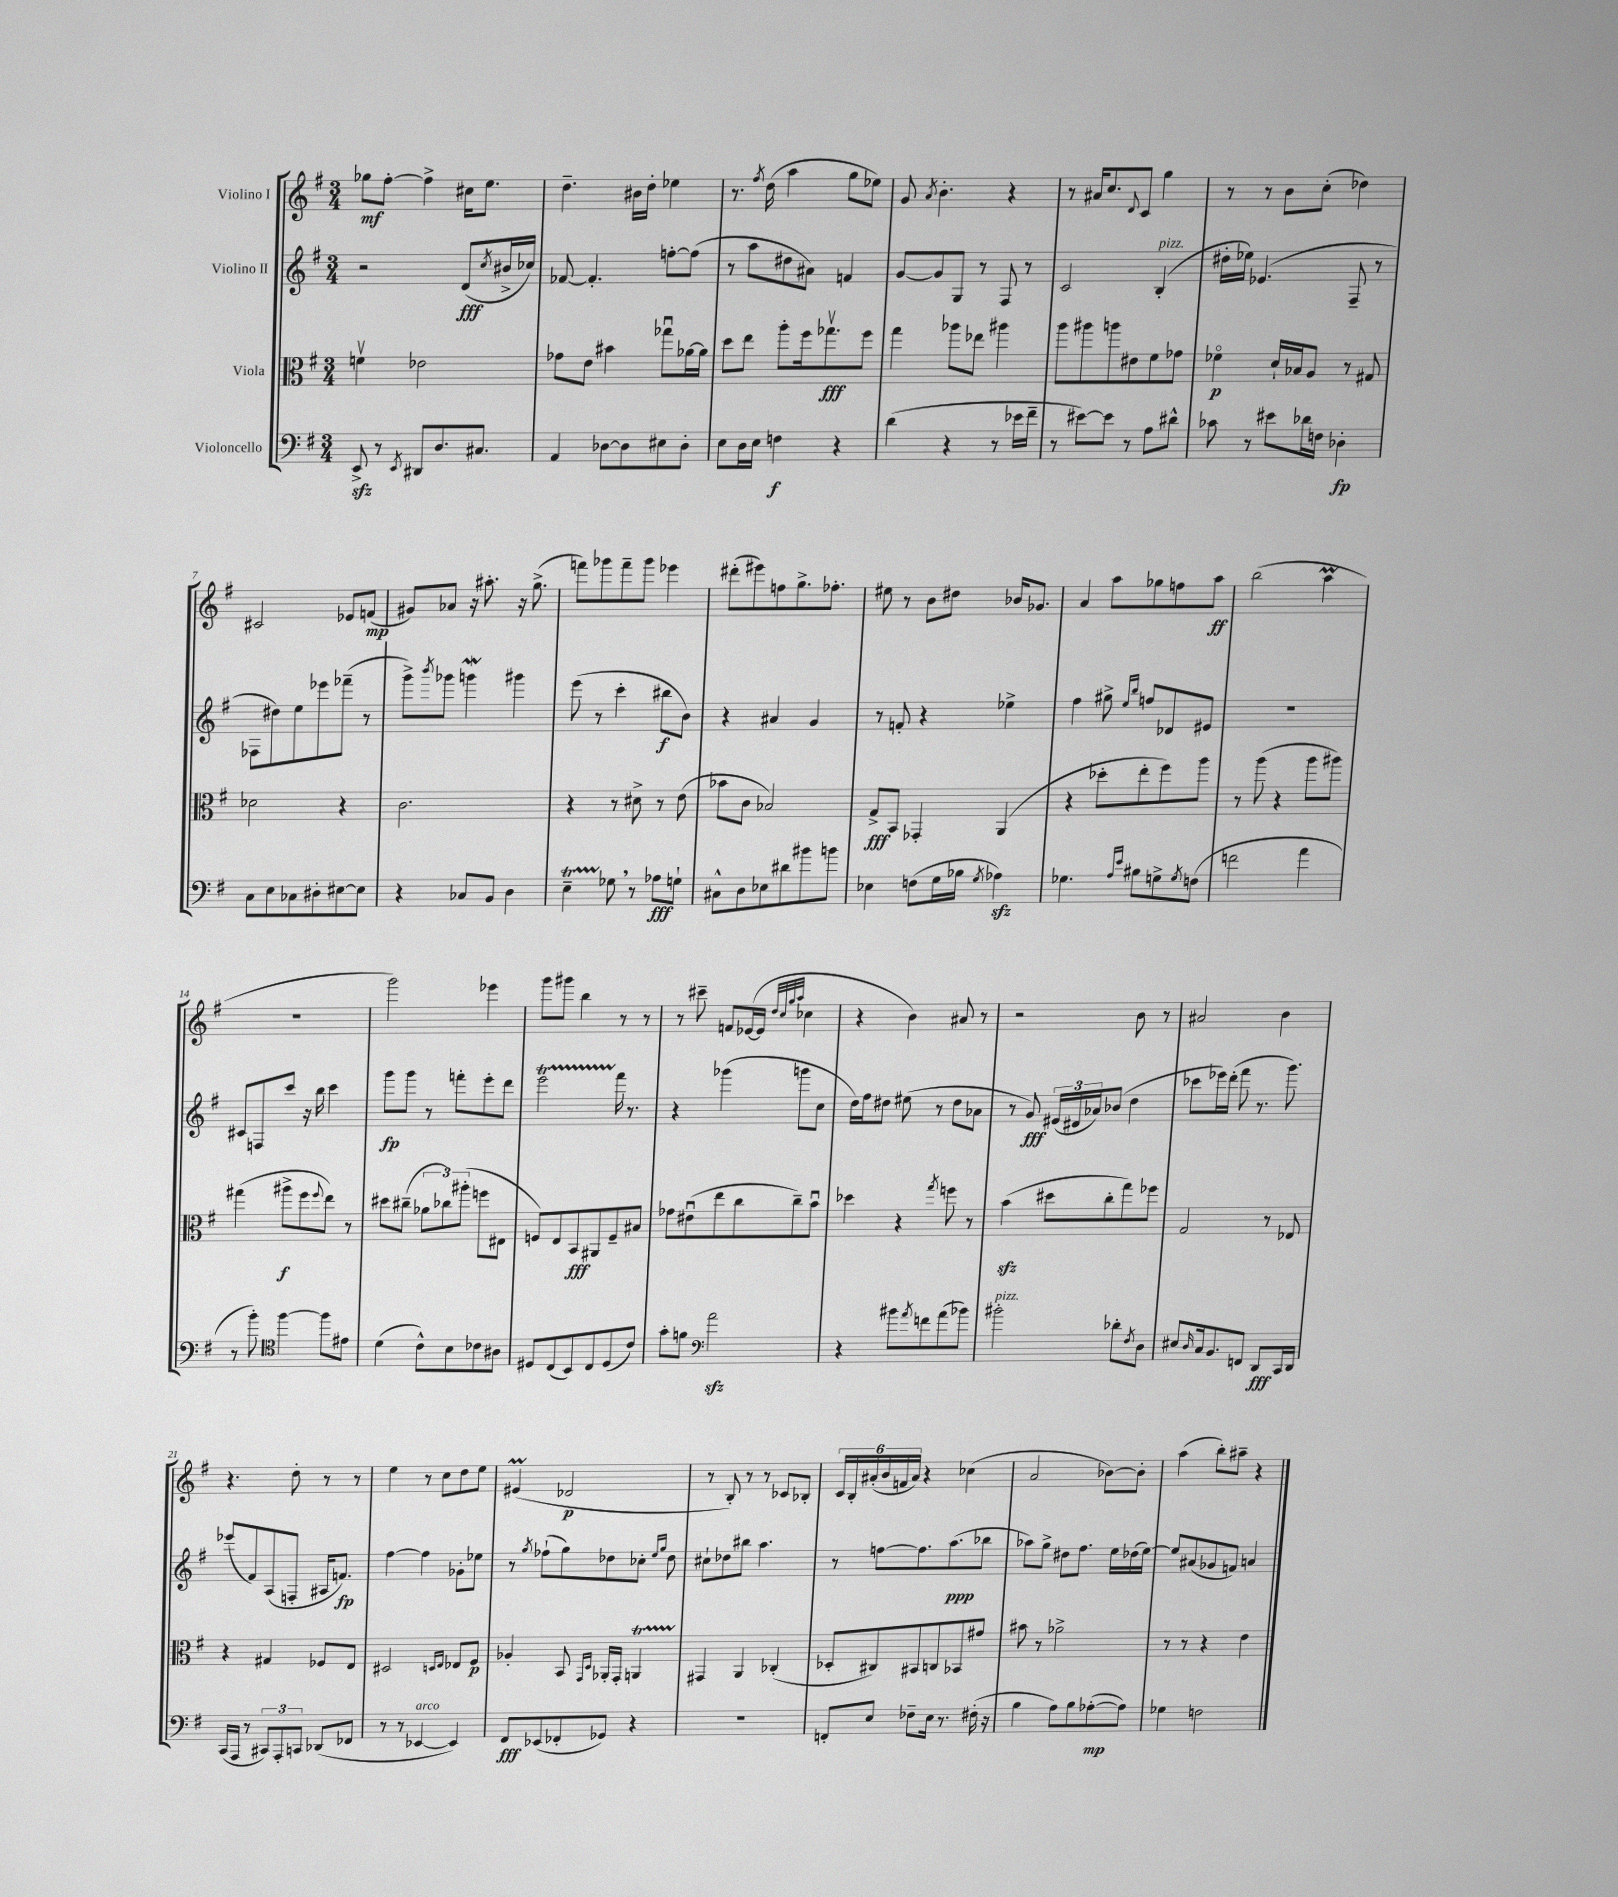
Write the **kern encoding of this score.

**kern	**dynam	**kern	**dynam	**kern	**dynam	**kern	**dynam
*part4	*part4	*part3	*part3	*part2	*part2	*part1	*part1
*staff4	*staff4	*staff3	*staff3	*staff2	*staff2	*staff1	*staff1
*I"Violoncello	*	*I"Viola	*	*I"Violino II	*	*I"Violino I	*
*clefF4	*	*clefC3	*	*clefG2	*	*clefG2	*
*k[f#]	*	*k[f#]	*	*k[f#]	*	*k[f#]	*
*M3/4	*	*M3/4	*	*M3/4	*	*M3/4	*
=1	=1	=1	=1	=1	=1	=1	=1
8EEzz^/	.	4fnv\	.	2r	.	8gg-X\L	mf
8r	.	.	.	.	.	[8ff#'\J	.
8qEE/	.	.	.	.	.	.	.
8DD#X/L	.	2e-X\	.	.	.	4ff#^\]	.
8.D/	.	.	.	.	.	.	.
.	.	.	.	(8d/L	fff	16cc#X\KL	.
8.C#X/J	.	.	.	.	.	8.ee\J	.
.	.	.	.	8qcc/	.	.	.
.	.	.	.	16b#X^/L	.	.	.
.	.	.	.	16cc-X/JJ)	.	.	.
=2	=2	=2	=2	=2	=2	=2	=2
4AA/	.	8g-X\L	.	[8f-X/	.	4.dd~\	.
.	.	8e\J	.	4.f-'/]	.	.	.
[8D-X\L	.	4b#X\	.	.	.	.	.
8D-\]	.	.	.	.	.	16b#X\LL	.
.	.	.	.	.	.	16dd'\JJ	.
8E#X\	.	8gg-Xu\L	.	[8ffn'\L	.	4ee-X\	.
8D-'\J	.	[16a-X\L	.	(8ff\J]	.	.	.
.	.	16a-\JJ]	.	.	.	.	.
=3	=3	=3	=3	=3	=3	=3	=3
8E\L	.	8dd\L	.	8r	.	8.r	.
16D\L	.	8ee\J	.	8aa\L	.	.	.
.	.	.	.	.	.	8qff#/	.
16E\JJ	.	.	.	.	.	(16dd\	.
4Fn\	f	8aa'\L	.	8dd#X\	.	4aa\	.
.	.	16ff#\k	.	8a#X\J)	.	.	.
.	.	8.gg-Xv\	fff	.	.	.	.
4r	.	.	.	4fn/	.	8gg\L	.
.	.	8ff#\J	.	.	.	8ee-X\J)	.
=4	=4	=4	=4	=4	=4	=4	=4
(4d\	.	4gg\	.	[8g/L	.	8g/	.
.	.	.	.	.	.	8qa/	.
.	.	.	.	8g/]	.	4.b'\	.
4r	.	8aa-X\L	.	8G/J	.	.	.
.	.	8ee-X\J	.	8r	.	.	.
8r	.	4aa#X\	.	8F#/	.	4r	.
16e-X\LL	.	.	.	8r	.	.	.
16f#~\JJ	.	.	.	.	.	.	.
=5	=5	=5	=5	=5	=5	=5	=5
8r	.	8aa\L	.	2c/	.	8r	.
[8e#X\L)	.	8aa#X\	.	.	.	16a#X/KL	.
.	.	.	.	.	.	8.cc/	.
8e#\J]	.	8aan\	.	.	.	.	.
.	.	.	.	.	.	8qqd/	.
8r	.	8e#X\	.	.	.	8c/J	.
!	!	!	!	!LO:TX:a:i:t=pizz.	!	!	!
8A\L	.	8f#\	.	(4B'/	.	4gg\	.
8d#X^^\J	.	8g-X\J	.	.	.	.	.
=6	=6	=6	=6	=6	=6	=6	=6
8c-X\	.	4f-X\	p	16dd#X'\LL	.	8r	.
.	.	.	.	16ee-X\JJ)	.	.	.
8r	.	.	.	(4.e-X/	.	8r	.
8e#X\L	.	16d`/LL	.	.	.	8b\L	.
.	.	16B-X/J	.	.	.	.	.
16d-X\L	.	8A/J	.	.	.	(8cc'\J	.
16Fn\JJ	.	.	.	.	.	.	.
4D-X'\	fp	8r	.	8F#~/	.	4dd-X\)	.
.	.	8G#X/	.	8r	.	.	.
!!LO:LB:g=z
=7	=7	=7	=7	=7	=7	=7	=7
8C\L	.	2d-X\	.	8F-X\L	.	2c#X/	.
8E\	.	.	.	8dd#X\)	.	.	.
8C-X\	.	.	.	8ee\	.	.	.
8D#X'\	.	.	.	8eee-X\	.	.	.
[8E#X\	.	4r	.	(8fff-X~\J	.	8e-X/L	.
8E#\J]	.	.	.	8r	.	(8fn/J	mp
=8	=8	=8	=8	=8	=8	=8	=8
4r	.	2.c\	.	8ggg^\L)	.	8g#X/L)	.
.	.	.	.	8qbbb/	.	.	.
.	.	.	.	8ggg-X\J	.	8a-X/J	.
8C-X/L	.	.	.	4gggnw\	.	16r	.
.	.	.	.	.	.	8.aa#X'\	.
8BB/J	.	.	.	.	.	.	.
4D\	.	.	.	4ggg#X\	.	16r	.
.	.	.	.	.	.	(8.gg^\	.
=9	=9	=9	=9	=9	=9	=9	=9
4ET~\	.	4r	.	(8eee\	.	8fffn\L)	.
.	.	.	.	8r	.	8ggg-X\	.
8G-X,\	.	8r	.	4ccc'\	.	8fff~\	.
8r	.	8d#X^\	.	.	.	8ggg-\J	.
8A-X\L	fff	8r	.	8bb#X\L	f	4eee-X\	.
8Gn`\J	.	(8e\	.	8b\J)	.	.	.
=10	=10	=10	=10	=10	=10	=10	=10
8C#X^^\L	.	8b-X\L	.	4r	.	(8ddd#X'\L	.
8D\	.	8c\J	.	.	.	8eee#X\)	.
8E-X\	.	2B-X/)	.	4a#X/	.	8ffn\	.
8d#X\	.	.	.	.	.	8.gg^\	.
8b#X\	.	.	.	4g/	.	.	.
.	.	.	.	.	.	8.ff-X'\J	.
8bn\J	.	.	.	.	.	.	.
=11	=11	=11	=11	=11	=11	=11	=11
4E-X\	.	8G^/L	fff	8r	.	8ee#X\	.
.	.	8BB/J	.	8fn'/	.	8r	.
(8Fn\L	.	4GG-X'/	.	4r	.	8b\L	.
16G\L	.	.	.	.	.	8dd#X\J	.
16B-X\JJ	.	.	.	.	.	.	.
8qG/	.	.	.	.	.	.	.
4A-Xzz\)	.	(4AA/	.	4ee-X^\	.	16b-X/KL	.
.	.	.	.	.	.	8.g-X/J	.
=12	=12	=12	=12	=12	=12	=12	=12
4.G-X\	.	4r	.	4ff#\	.	4a/	.
.	.	8dd-X'\L	.	8gg#X^\	.	8aa\L	.
16qqA/LL	.	.	.	16qqee/LL	.	.	.
16qqe/JJ	.	.	.	16qqbb/JJ	.	.	.
8B#X\L	.	8ee'\	.	8ffn/L	.	8gg-X\	.
8Gn^\	.	8ff#\)	.	8d-X/	.	8ffn\	.
8qG/	.	.	.	.	.	.	.
(8Fn\J	.	8aa\J	.	8e#X/J	.	8aa\J	ff
=13	=13	=13	=13	=13	=13	=13	=13
2fn\	.	8r	.	2.r	.	(2bb\	.
.	.	(8aa\	.	.	.	.	.
.	.	4r	.	.	.	.	.
4a\	.	8aa\L	.	.	.	4aaM\	.
.	.	8aa#X\J)	.	.	.	.	.
!!LO:LB:g=z
=14	=14	=14	=14	=14	=14	=14	=14
8r	.	(4gg#X\	.	8c#X/L	.	2.r	.
8b'\)	.	.	.	8Fn/	.	.	.
*clefC4	*	*	*	*	*	*	*
[4ff#\	.	8aa#X^\L	f	8ccc/J	.	.	.
.	.	8ff#\	.	16r	.	.	.
.	.	.	.	16bb\	.	.	.
.	.	8qqff#/	.	.	.	.	.
8ff#\L]	.	8ee\J)	.	4ccc\	.	.	.
8e#X\J	.	8r	.	.	.	.	.
=15	=15	=15	=15	=15	=15	=15	=15
(4d\	.	8dd#X\L	.	8ggg\L	fp	2ggg\)	.
.	.	(8cc#X~\J	.	8ggg\J	.	.	.
8c^^\L)	.	12a-X\L	.	8r	.	.	.
.	.	12cc-X\)	.	.	.	.	.
8B\	.	.	.	8fffn'\L	.	.	.
.	.	(12aa#X'\J	.	.	.	.	.
8c-X\	.	8ffn\L	.	8eee'\	.	4eee-X\	.
8A#X\J	.	8E#X\J	.	8ddd\J	.	.	.
=16	=16	=16	=16	=16	=16	=16	=16
8D#X/L	.	8Fn/L)	.	2eeeT\	.	8ggg\L	.
(8C/	.	8E/	.	.	.	8ggg#X\J	.
8BB/)	.	8BB/	fff	.	.	4bb\	.
8C/	.	8AA#X/	.	.	.	.	.
(8D#/	.	8F~/	.	16fff#\	.	8r	.
.	.	.	.	8.r	.	.	.
8c/J)	.	8B#X/J	.	.	.	8r	.
=17	=17	=17	=17	=17	=17	=17	=17
8g'\L	.	8g-X\L	.	4r	.	8r	.
8fn\J	.	(8e#Xu\	.	.	.	8ccc#X~\	.
*clefF4	*	*	*	*	*	*	*
2azz\	.	8ee\	.	(4ggg-X\	.	8fn/L	.
.	.	8cc\	.	.	.	([16e-X/L	.
.	.	.	.	.	.	16e-/JJ]	.
.	.	.	.	.	.	32qqdd/LLL	.
.	.	.	.	.	.	32qqcc/	.
.	.	.	.	.	.	32qqgg/	.
.	.	.	.	.	.	32qqaa/JJJ	.
.	.	8cc~\)	.	8gggn\L	.	4cc-X\	.
.	.	8bu\J	.	8cc\J	.	.	.
=18	=18	=18	=18	=18	=18	=18	=18
4r	.	4dd-X\	.	16dd\LL)	.	4r	.
.	.	.	.	16ff#\J	.	.	.
.	.	.	.	8dd#X\J	.	.	.
8b#X\L	.	4r	.	(8ee#X\	.	4b\)	.
8qa/	.	.	.	.	.	.	.
8fn\	.	.	.	8r	.	.	.
.	.	8qgg/	.	.	.	.	.
(8a\	.	8ffn\	.	8dd#\L	.	8a#X/	.
8b-X\J)	.	8r	.	8a-X\J	.	8r	.
=19	=19	=19	=19	=19	=19	=19	=19
!LO:TX:a:i:t=pizz.	!	!	!	!	!	!	!
2b#X'\	.	(4bzz\	.	8r	.	2r	.
.	.	.	.	8g/)	fff	.	.
.	.	8dd#X\L	.	(24e#X/LL	.	.	.
.	.	.	.	24d#X/	.	.	.
.	.	.	.	24a-X/J)	.	.	.
.	.	8cc'\	.	(8b-X/J	.	.	.
8d-X'\L	.	8gg\)	.	4dd\	.	8b\	.
8qF#/	.	.	.	.	.	.	.
8D\J	.	8ff-X\J	.	.	.	8r	.
=20	=20	=20	=20	=20	=20	=20	=20
8E#X/L	.	2G/	.	8ccc-X\L	.	2a#X/	.
16qqD/	.	.	.	.	.	.	.
16C/k	.	.	.	16eee-X\L)	.	.	.
8.BB/	.	.	.	(16ddd'\JJ	.	.	.
.	.	.	.	8fff#\	.	.	.
8FFn/J	.	.	.	8.r	.	.	.
8DD/L	fff	8r	.	.	.	4b\	.
.	.	.	.	8.ggg\)	.	.	.
16CC/L	.	8E-X/	.	.	.	.	.
16DD/JJ	.	.	.	.	.	.	.
!!LO:LB:g=z
=21	=21	=21	=21	=21	=21	=21	=21
(16CC/LL	.	4r	.	(8eee-X/L	.	4.r	.
16AAA/JJ	.	.	.	.	.	.	.
8r	.	.	.	8f#/)	.	.	.
12CC#X/L)	.	4G#X/	.	(8A/	.	.	.
12AAA'/	.	.	.	.	.	.	.
.	.	.	.	8Fn'/J	.	8dd'\	.
12CCn/J	.	.	.	.	.	.	.
(8DD-X/L	.	8F-X/L	.	16A#X/KL	.	8r	.
.	.	.	.	8.fn/J)	fp	.	.
8FF-X/J	.	8E/J	.	.	.	8r	.
=22	=22	=22	=22	=22	=22	=22	=22
8r	.	2D#X/	.	[4ff#\	.	4ee\	.
8r	.	.	.	.	.	.	.
!LO:TX:a:i:t=arco	!	!	!	!	!	!	!
[4EE-X/	.	.	.	4ff#\]	.	8r	.
.	.	.	.	.	.	8cc\L	.
.	.	16qqDn/LL	.	.	.	.	.
.	.	16qqE/JJ	.	.	.	.	.
4EE-/])	.	8E-X/L	.	8g-X'\L	.	8dd\	.
.	.	8F#/J	p	8ee-X\J	.	8ee\J	.
=23	=23	=23	=23	=23	=23	=23	=23
8FF#/L	fff	4A-X'/	.	8r	.	(4e#Xm/	.
.	.	.	.	8qgg/	.	.	.
(8EE-X/	.	.	.	(8ff-X`\L	.	.	.
8FF-X'/	.	8BB/	.	8gg\)	.	2d-X/	p
.	.	16qqGG/LL	.	.	.	.	.
.	.	16qqD/JJ	.	.	.	.	.
8GG-X/J)	.	16AA-X'/LL	.	8dd-X\	.	.	.
.	.	16GG'/JJ	.	.	.	.	.
4r	.	4AAnT/	.	8cc-X'\J	.	.	.
.	.	.	.	16qqee/LL	.	.	.
.	.	.	.	16qqgg/JJ	.	.	.
.	.	.	.	8dd-\	.	.	.
=24	=24	=24	=24	=24	=24	=24	=24
2.r	.	4GG#X/	.	8cc#X`\L	.	8r	.
.	.	.	.	8dd-X\	.	8B'/)	.
.	.	4AA/	.	8bb#X\J	.	8r	.
.	.	.	.	4.aa\	.	8r	.
.	.	(4C-X'/	.	.	.	8c-X/L	.
.	.	.	.	.	.	8B-X'/J	.
=25	=25	=25	=25	=25	=25	=25	=25
8FFn'/L	.	8D-X'/L	.	8r	.	24c/LL	.
.	.	.	.	.	.	24B'/	.
.	.	.	.	.	.	(24a#X'/	.
8E/J	.	8C#X/)	.	[8ffn\L	.	24b/	.
.	.	.	.	.	.	24fn/	.
.	.	.	.	.	.	24a#/JJ)	.
8F-X~\L	.	8BB#X/	.	8.ff\]	.	4r	.
16E\Jk	.	8Cn/	.	.	.	.	.
8.r	.	.	.	(8.aa\	ppp	.	.
.	.	8BB-X/	.	.	.	(4cc-X\	.
(16F#X'\	.	8g#X/J	.	8bb-X\J	.	.	.
16r	.	.	.	.	.	.	.
=26	=26	=26	=26	=26	=26	=26	=26
4B\	.	8b#X\	.	8aa-X\L)	.	2a/	.
.	.	8r	.	8gg^\J	.	.	.
8A\L)	.	2a-X^\	.	8dd#X\L	.	.	.
8B\	.	.	.	8.ff#\J	.	.	.
([8A-X'\	mp	.	.	.	.	[8b-X\L)	.
.	.	.	.	16ee\LL	.	.	.
8A-\J])	.	.	.	(16dd-X\	.	8b-'\J]	.
.	.	.	.	[16ee\JJ)	.	.	.
=27	=27	=27	=27	=27	=27	=27	=27
4G-X\	.	8r	.	8ee/L]	.	(4aa\	.
.	.	8r	.	(8a#X/	.	.	.
2Fn\	.	4r	.	8g-X/	.	8bb'\L)	.
.	.	.	.	8fn/J)	.	8aa#X~\J	.
.	.	4e\	.	4an/	.	4r	.
==	==	==	==	==	==	==	==
*-	*-	*-	*-	*-	*-	*-	*-
